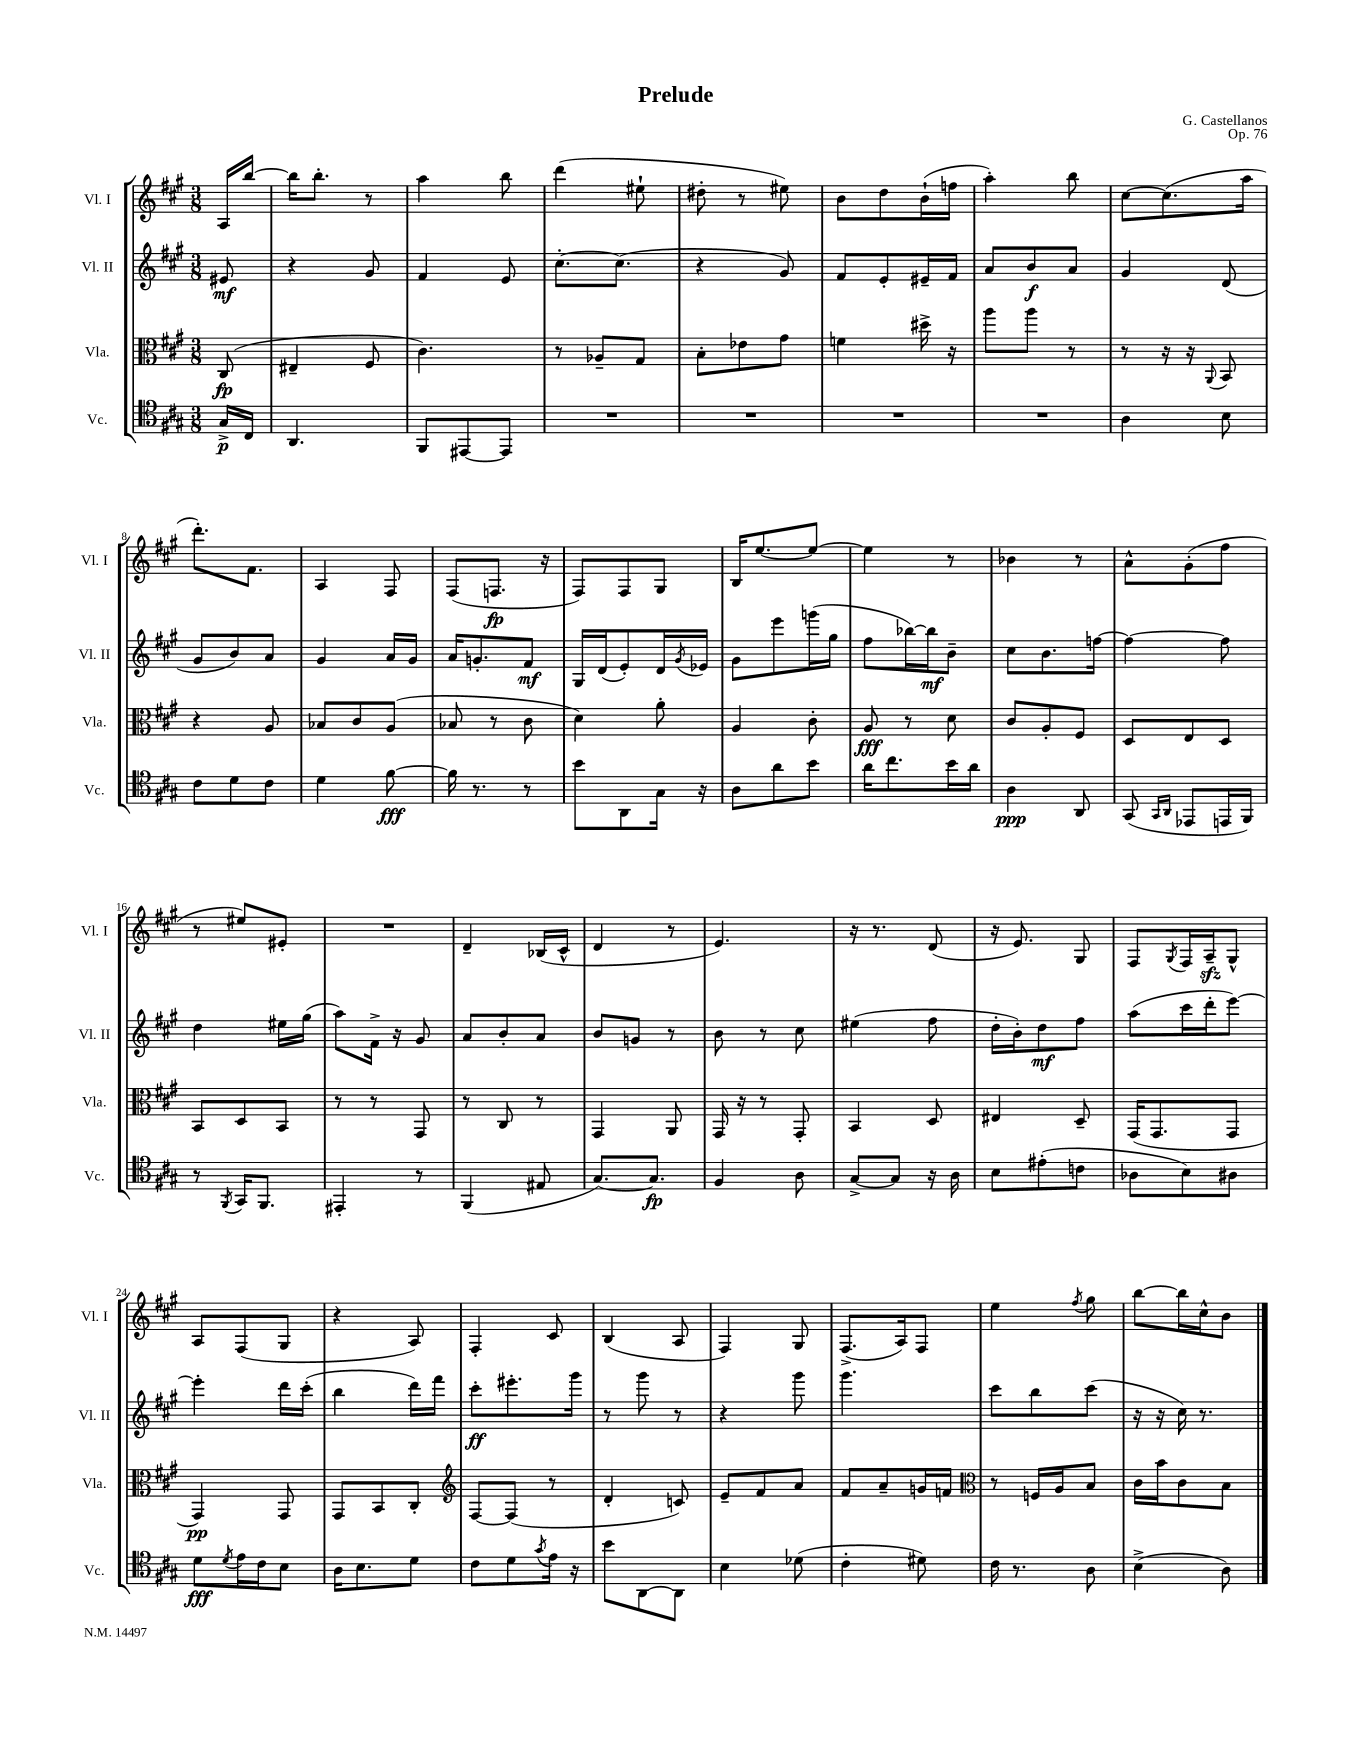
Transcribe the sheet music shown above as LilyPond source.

\header { title = "Prelude" composer = "G. Castellanos" opus = "Op. 76" }
<<
\new StaffGroup <<
\new Staff = "s0" \with { instrumentName = "Vl. I" shortInstrumentName = "Vl. I" } {
    \clef treble \key a \major \numericTimeSignature \time 3/8 \partial 8
    a16 b''16~ |
    b''16 b''8.-. r8 |
    a''4 b''8 |
    d'''4( eis''8-! |
    dis''8-. r8 eis''8) |
    b'8 d''8 b'16-!( f''16 |
    a''4-.) b''8 |
    cis''8~ cis''8.( a''16 |
    d'''8.-.) fis'8. |
    a4 fis8 |
    fis8( f8.\fp r16 |
    fis8) fis8 gis8 |
    b16 e''8.~ e''8~ |
    e''4 r8 |
    bes'4 r8 |
    a'8-^ gis'8-.( fis''8 |
    r8 eis''8) eis'8-. |
    R4. |
    d'4-- bes16( cis'16-^ |
    d'4 r8 |
    e'4.) |
    r16 r8. d'8( |
    r16 e'8.) gis8 |
    fis8 \acciaccatura { gis8 } fis16 a16--\sfz gis8-^ |
    a8 fis8( gis8 |
    r4 a8) |
    fis4-. cis'8 |
    b4( a8 |
    fis4) gis8 |
    fis8.->( a16) fis8 |
    e''4 \acciaccatura { fis''8 } gis''8 |
    b''8~ b''16 cis''16-^ b'8 \bar "|." |
}
\new Staff = "s1" \with { instrumentName = "Vl. II" shortInstrumentName = "Vl. II" } {
    \clef treble \key a \major \numericTimeSignature \time 3/8 \partial 8
    eis'8\mf |
    r4 gis'8 |
    fis'4 e'8 |
    cis''8.~-. cis''8.( |
    r4 gis'8) |
    fis'8 e'8-. eis'16-- fis'16 |
    a'8 b'8\f a'8 |
    gis'4 d'8( |
    gis'8 b'8) a'8 |
    gis'4 a'16 gis'16 |
    a'16 g'8.-. fis'8\mf |
    gis16 d'16( e'8-.) d'16 \acciaccatura { gis'8 } ees'16 |
    gis'8 e'''8 g'''16( gis''16 |
    fis''8 bes''16~) bes''16\mf b'8-- |
    cis''8 b'8. f''16~ |
    f''4~ f''8 |
    d''4 eis''16 gis''16( |
    a''8) fis'16-> r16 gis'8 |
    a'8 b'8-. a'8 |
    b'8 g'8 r8 |
    b'8 r8 cis''8 |
    eis''4( fis''8 |
    d''16-. b'16-.) d''8\mf fis''8 |
    a''8( cis'''16 d'''16-. e'''8~) |
    e'''4-. d'''16 cis'''16-.( |
    b''4 d'''16) fis'''16 |
    cis'''8-.\ff eis'''8.-. gis'''16 |
    r8 gis'''8 r8 |
    r4 gis'''8 |
    gis'''4. |
    cis'''8 b''8 cis'''8( |
    r16 r16 cis''16) r8. \bar "|." |
}
\new Staff = "s2" \with { instrumentName = "Vla." shortInstrumentName = "Vla." } {
    \clef alto \key a \major \numericTimeSignature \time 3/8 \partial 8
    cis8\fp( |
    eis4-- fis8 |
    cis'4.) |
    r8 aes8-- gis8 |
    b8-. ees'8 gis'8 |
    f'4 dis''16-> r16 |
    a''8 a''8 r8 |
    r8 r16 r16 \appoggiatura { a,8 } b,8 |
    r4 a8 |
    bes8 cis'8 a8( |
    bes8 r8 cis'8 |
    d'4) a'8-. |
    a4 cis'8-. |
    a8\fff r8 d'8 |
    cis'8 a8-. fis8 |
    d8 e8 d8 |
    b,8 d8 b,8 |
    r8 r8 gis,8 |
    r8 cis8 r8 |
    gis,4 a,8 |
    gis,16 r16 r8 gis,8-. |
    b,4 d8 |
    eis4 d8-- |
    gis,16( gis,8. gis,8 |
    gis,4\pp) gis,8 |
    gis,8 b,8 cis8-. |
    \clef treble fis8~ fis8( r8 |
    d'4-. c'8) |
    e'8-- fis'8 a'8 |
    fis'8 a'8-- g'16 f'16 |
    \clef alto r8 f16 a16 b8 |
    cis'16 b'16 cis'8 b8 \bar "|." |
}
\new Staff = "s3" \with { instrumentName = "Vc." shortInstrumentName = "Vc." } {
    \clef tenor \key a \major \numericTimeSignature \time 3/8 \partial 8
    gis16->\p cis16 |
    a,4. |
    fis,8 eis,8~ eis,8 |
    R4. |
    R4. |
    R4. |
    R4. |
    a4 b8 |
    cis'8 d'8 cis'8 |
    d'4 fis'8~\fff |
    fis'16 r8. r8 |
    b'8 a,8 gis16 r16 |
    a8 a'8 b'8 |
    a'16 cis''8. b'16 a'16 |
    a4\ppp a,8 |
    gis,8( \grace { gis,16 a,16 } ees,8 e,16 fis,16) |
    r8 \acciaccatura { fis,8 } gis,16 fis,8. |
    eis,4-. r8 |
    fis,4( eis8 |
    gis8.~) gis8.\fp |
    fis4 a8 |
    gis8~-> gis8 r16 a16 |
    b8 eis'8-.( c'8 |
    aes8 b8) ais8 |
    d'8\fff \acciaccatura { d'8 } e'16 cis'16 b8 |
    a16 b8. d'8 |
    cis'8 d'8 \acciaccatura { gis'8 } e'16 r16 |
    b'8 a,8~ a,8 |
    b4 des'8( |
    cis'4-. dis'8) |
    cis'16 r8. a8 |
    b4->( a8) \bar "|." |
}
>>
>>
